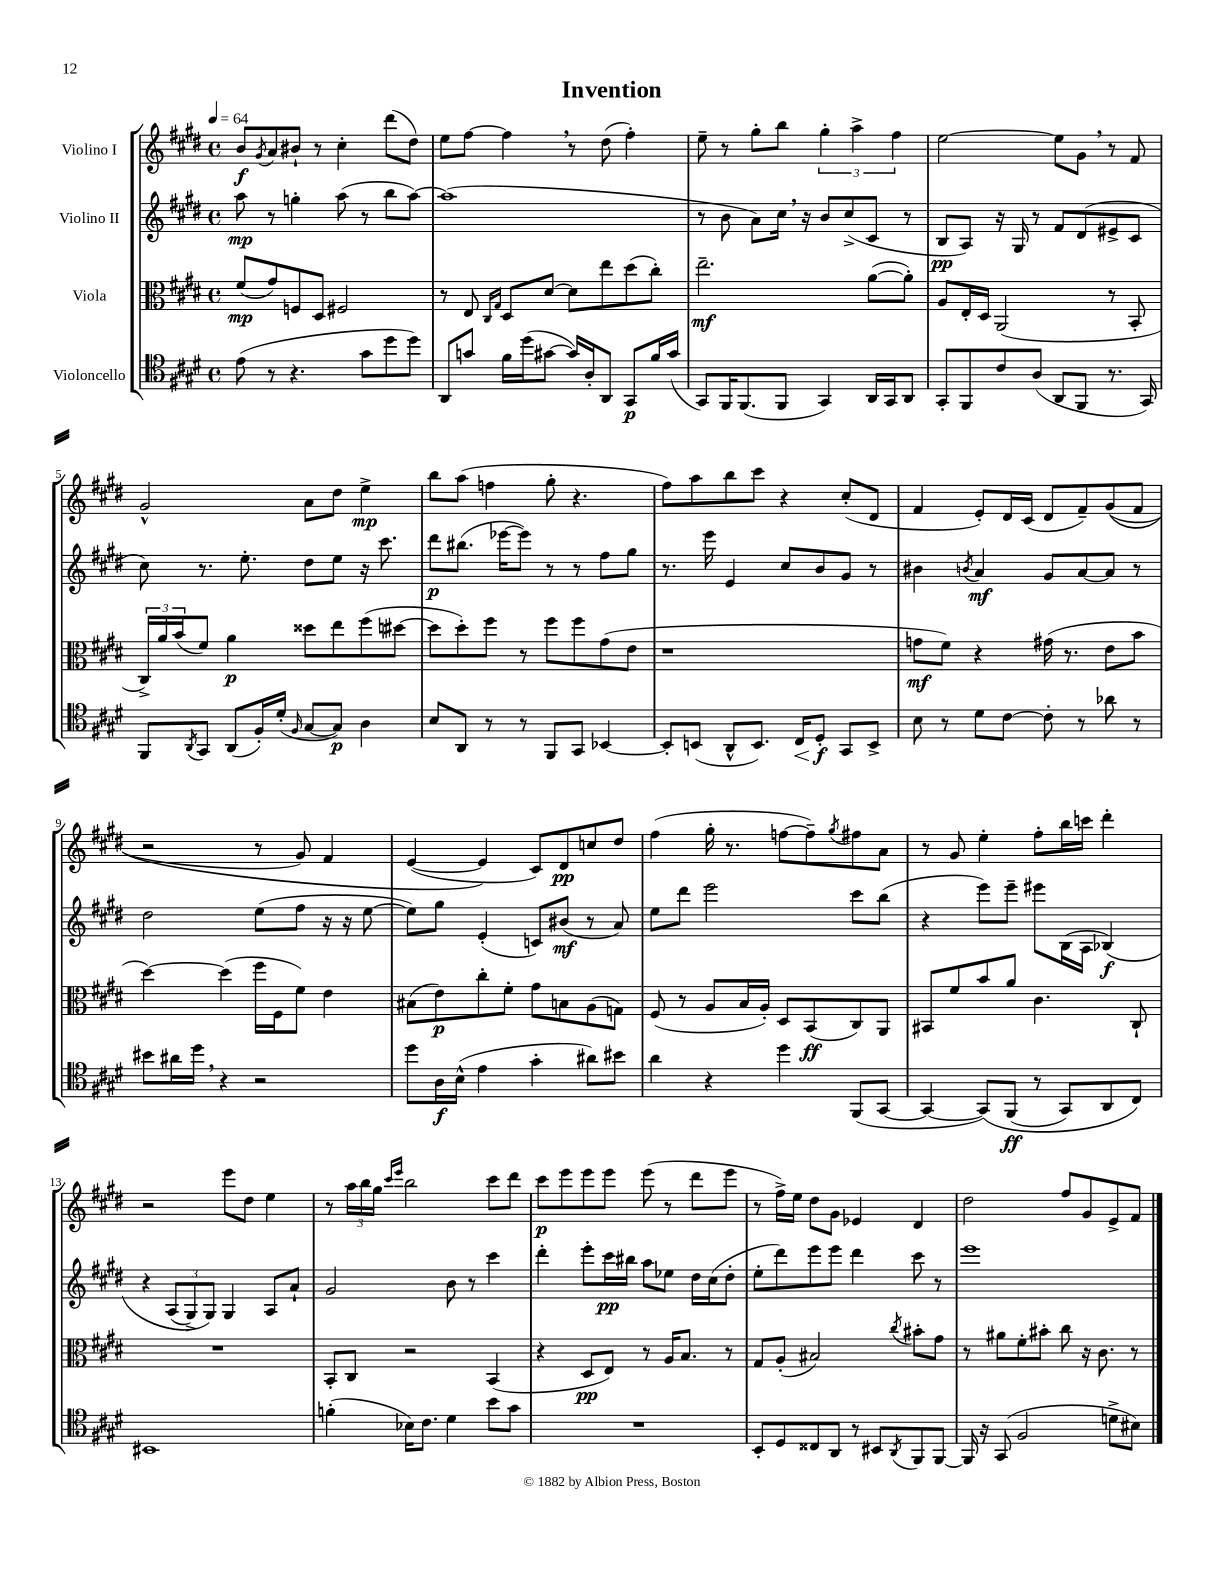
\header { title = "Invention" }
<<
\new StaffGroup <<
\new Staff = "s0" \with { instrumentName = "Violino I" } {
    \clef treble \key e \major \defaultTimeSignature \time 4/4 \tempo 4 = 64
    b'8\f \acciaccatura { gis'8 } a'8 bis'8-! r8 cis''4-. dis'''8( dis''8) |
    e''8 fis''8~ fis''4 \breathe r8 dis''8( fis''4-.) |
    e''8-- r8 gis''8-. b''8 \tuplet 3/2 { gis''4-. a''4-> fis''4 } |
    e''2~ e''8 gis'8 \breathe r8 fis'8 |
    gis'2-^ a'8 dis''8 e''4->\mp |
    b''8 a''8( f''4 gis''8-. r4. |
    fis''8) a''8 b''8 cis'''8 r4 cis''8-.( dis'8 |
    fis'4 e'8-.) dis'16 cis'16( dis'8 fis'8--) gis'8(\( fis'8 |
    r2 r8 gis'8) fis'4 |
    e'4~( e'4\) cis'8) dis'8\pp c''8 dis''8 |
    fis''4( gis''16-. r8. f''8~ f''8--) \acciaccatura { gis''8 } fis''8 a'8 |
    r8 gis'8 e''4-. fis''8-. b''16 c'''16 dis'''4-. |
    r2 e'''8 dis''8 e''4 |
    r8 \tuplet 3/2 { a''16 b''16 gis''16 } \grace { cis'''16 e'''16 } b''2 cis'''8 dis'''8 |
    cis'''8\p e'''8 e'''8 e'''8 e'''8( r8 dis'''8 e'''8 |
    r8 fis''16->) e''16 dis''8 gis'8 ees'4 dis'4 |
    dis''2 fis''8 gis'8 e'8-> fis'8 \bar "|." |
}
\new Staff = "s1" \with { instrumentName = "Violino II" } {
    \clef treble \key e \major \defaultTimeSignature \time 4/4
    a''8\mp r8 g''4-. a''8( r8 b''8 a''8~) |
    a''1( |
    r8 b'8 a'8) cis''16 \breathe r16 b'8 cis''8->( cis'8 r8 |
    b8\pp a8) r16 gis16 r8 fis'8 dis'8( eis'8-> cis'8 |
    cis''8) r8. e''8.-. dis''8 e''8 r16 cis'''8. |
    dis'''8\p bis''8.( ees'''16~ ees'''8) r8 r8 fis''8 gis''8 |
    r8. e'''16 e'4 cis''8 b'8 gis'8 r8 |
    bis'4 \acciaccatura { b'8 } a'4\mf gis'8 a'8~ a'8 r8 |
    dis''2 e''8( fis''8 r16 r16 e''8~ |
    e''8) gis''8 e'4-.( c'8) bis'8\mf( r8 a'8) |
    e''8 dis'''8 e'''2 cis'''8 b''8( |
    r4 e'''8) e'''8-- eis'''8 b16( a16 bes4\f)\( |
    r4 \tuplet 3/2 { a8( gis8->) gis8\) } gis4 a8 a'8-! |
    gis'2 b'8 r8 cis'''4 |
    dis'''4-. e'''8-. cis'''16\pp bis''16 a''8 ees''8 dis''16 cis''16( dis''8-. |
    e''8-. dis'''8) e'''8 e'''8 dis'''4 cis'''8 r8 |
    e'''1 \bar "|." |
}
\new Staff = "s2" \with { instrumentName = "Viola" } {
    \clef alto \key e \major \defaultTimeSignature \time 4/4
    fis'8\mp( gis'8) f8 dis8 fis2 |
    r8 e8 \grace { cis16 gis16 } dis8 dis'8~ dis'8 e''8 dis''8( cis''8-.) |
    e''2.--\mf a'8~( a'8-.) |
    a8 e16-. dis16 a,2( r8 b,8-. |
    \tuplet 3/2 { cis16->) a'16 b'16( } fis'8) a'4\p disis''8 e''8 fis''8( dis''8~ |
    dis''8 dis''8-.) fis''8 r8 fis''8 fis''8 gis'8( e'8 |
    r1 |
    g'8\mf fis'8) r4 gis'16( r8. e'8 b'8 |
    dis''4~) dis''4( fis''16 fis16 fis'8) e'4 |
    bis8( e'8\p) cis''8-. fis'8-. gis'8 b8 a8( g8) |
    fis8( r8 a8 b16 a16-.) dis8 b,8\ff( cis8) a,8 |
    bis,8 fis'8 b'8 a'8 cis'4. cis8-! |
    R1 |
    b,8-. cis8 r2 b,4( |
    r4 dis8\pp e8) r8 a16 b8. r8 |
    gis8 a8-.( bis2) \acciaccatura { cis''8 } bis'8-. gis'8 |
    r8 ais'8 fis'8-. bis'8-. cis''8 r16 cis'8. r8 \bar "|." |
}
\new Staff = "s3" \with { instrumentName = "Violoncello" } {
    \clef tenor \key e \major \defaultTimeSignature \time 4/4
    e'8( r8 r4. gis'8 dis''8 dis''8) |
    a,8 g'8 fis'16 dis''16( gis'8~ gis'16) a16-. a,8 gis,8\p fis'16 gis'16( |
    gis,8) fis,16 fis,8.( fis,8 gis,4) a,16 gis,16 a,8 |
    gis,8-. fis,8 cis'8 a8( a,8 fis,8 r8. gis,16) |
    fis,8 \acciaccatura { a,8 } gis,8 a,8( fis16-.) dis'16-.( \grace { fis16 } gis8~ gis8\p) a4 |
    b8 a,8 r8 r8 fis,8 gis,8 bes,4~ |
    bes,8-. b,8( a,8-^ b,8.) cis16\< dis8-.\f\! gis,8 b,8-> |
    b8 r8 dis'8 cis'8~ cis'8-. r8 aes'8 r8 |
    bis'8 ais'16 dis''16 \breathe r4 r2 |
    dis''8 a16\f b16-^( e'4 gis'4-. ais'8) bis'8 |
    a'4 r4 dis''4 fis,8( gis,8~ |
    gis,4~ gis,8)\( fis,8\ff( r8 gis,8) a,8 cis8\) |
    bis,1 |
    f'4-.( bes16) cis'8. dis'4 b'8 gis'8 |
    R1 |
    b,8-. dis8 cisis8 a,8 r8 bis,8 \acciaccatura { a,8 } fis,8 fis,8~ |
    fis,16 r16 gis,8( fis2 d'8-> bis8) \bar "|." |
}
>>
>>
